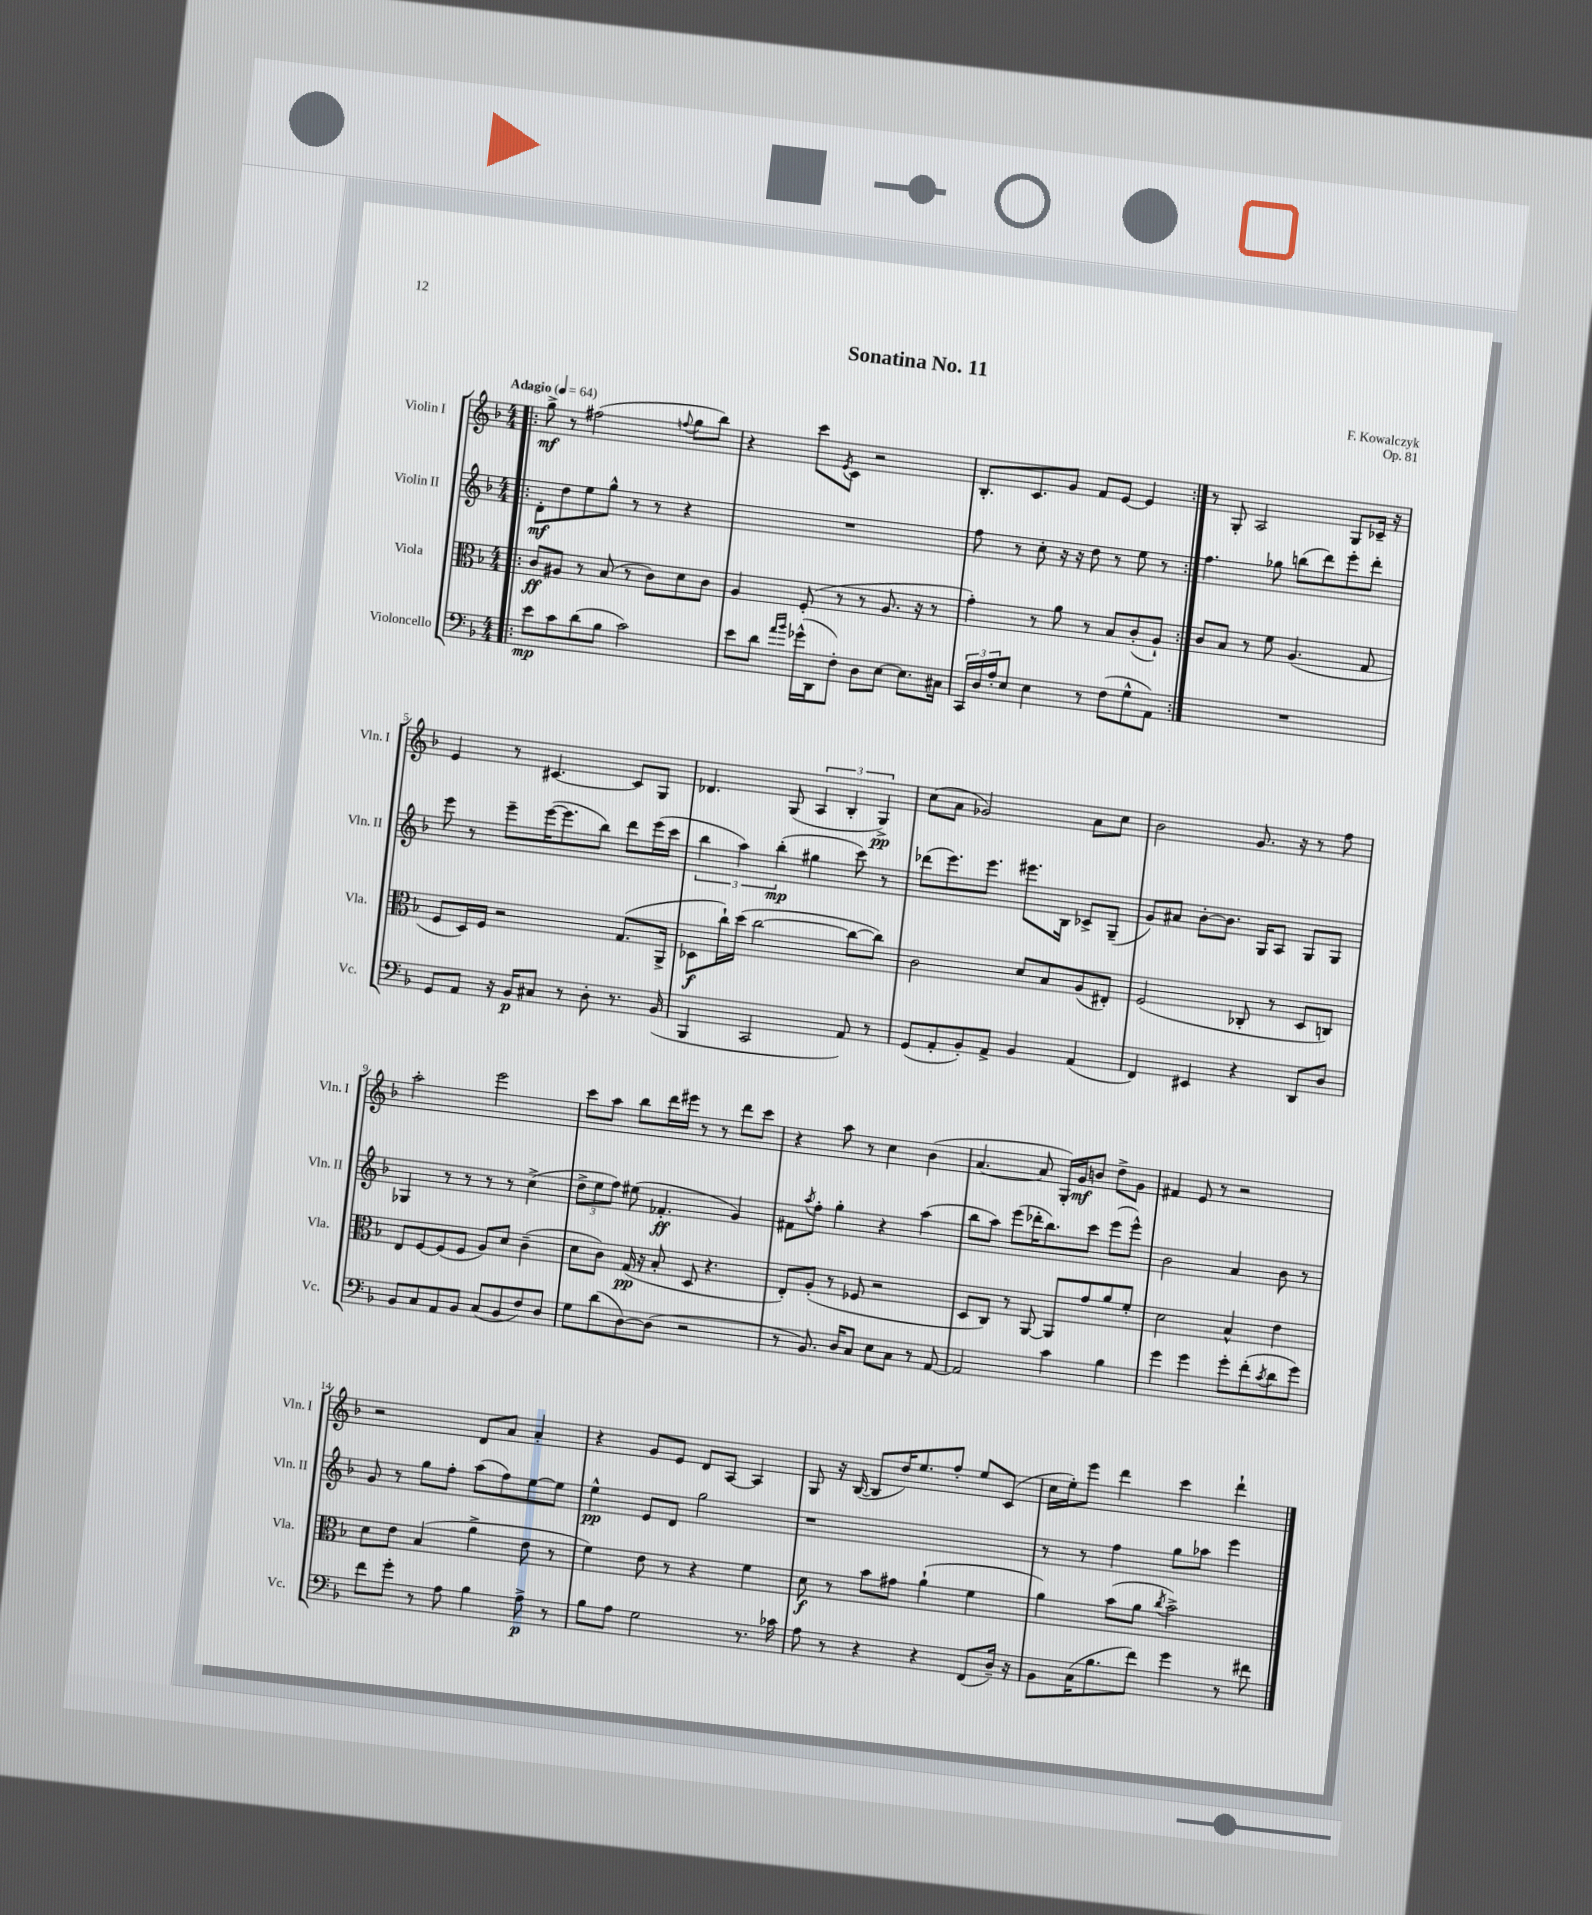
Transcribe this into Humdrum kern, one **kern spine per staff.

**kern	**dynam	**kern	**dynam	**kern	**dynam	**kern	**dynam
*part4	*part4	*part3	*part3	*part2	*part2	*part1	*part1
*staff4	*staff4	*staff3	*staff3	*staff2	*staff2	*staff1	*staff1
*I"Violoncello	*	*I"Viola	*	*I"Violin II	*	*I"Violin I	*
*I'Vc.	*	*I'Vla.	*	*I'Vln. II	*	*I'Vln. I	*
*clefF4	*	*clefC3	*	*clefG2	*	*clefG2	*
*k[b-]	*	*k[b-]	*	*k[b-]	*	*k[b-]	*
*M4/4	*	*M4/4	*	*M4/4	*	*M4/4	*
*MM64	*	*MM64	*	*MM64	*	*MM64	*
=1!|:	=1!|:	=1!|:	=1!|:	=1!|:	=1!|:	=1!|:	=1!|:
!	!	!	!	!	!	!LO:TX:a:B:t=Adagio	!
8e\L	mp	8c/L	ff	8d'\L	mf	8gg^\	mf
8c\	.	8A#X/J	.	8dd\	.	8r	.
(8d\	.	8r	.	8ee\	.	(2ff#X\	.
8B-\J	.	(8B-/	.	8gg^^\J	.	.	.
2c\)	.	8r	.	8r	.	.	.
.	.	8c\L)	.	8r	.	.	.
.	.	.	.	.	.	8qqffn/	.
.	.	8d\	.	4r	.	8gg\L	.
.	.	8c\J	.	.	.	8bb-\J)	.
=2	=2	=2	=2	=2	=2	=2	=2
8e\L	.	4A/	.	1r	.	4r	.
8d\J	.	.	.	.	.	.	.
16qqa/LL	.	.	.	.	.	.	.
16qqb-/JJ	.	.	.	.	.	.	.
(16g-X^^\LL	.	(8F'/	.	.	.	8ccc\L	.
16DD\J	.	.	.	.	.	.	.
.	.	.	.	.	.	8qe/	.
8F'\J)	.	8r	.	.	.	8c\J	.
8D\L	.	8r	.	.	.	2r	.
[8E\J	.	8.A/	.	.	.	.	.
8.E\L]	.	.	.	.	.	.	.
.	.	16r	.	.	.	.	.
.	.	8r	.	.	.	.	.
16C#X\Jk	.	.	.	.	.	.	.
=3	=3	=3	=3	=3	=3	=3	=3
24CC/LL	.	4g'\)	.	8ff\	.	8.B-'/L	.
24D/	.	.	.	.	.	.	.
24A'/J	.	.	.	.	.	.	.
8E/J	.	.	.	8r	.	.	.
.	.	.	.	.	.	8.c/	.
4E\	.	8r	.	8cc'\	.	.	.
.	.	8a\	.	16r	.	8g/J	.
.	.	.	.	16r	.	.	.
8r	.	8r	.	8dd\	.	8f/L	.
(8F\L	.	8B-/L	.	8r	.	[8e/J	.
8G^^\	.	(8c'/	.	8ee\	.	4e/]	.
8AA\J)	.	8A`/J)	.	8r	.	.	.
=4:|!	=4:|!	=4:|!	=4:|!	=4:|!	=4:|!	=4:|!	=4:|!
1r	.	8c/L	.	4.ff\	.	8r	.
.	.	8B-/J	.	.	.	8G'/	.
.	.	8r	.	.	.	2A/	.
.	.	8f\	.	8gg-X\	.	.	.
.	.	(4.A/	.	(8bbn\L	.	.	.
.	.	.	.	8ddd\)	.	.	.
.	.	.	.	8eee'\	.	8G/L	.
.	.	8G/	.	8ddd'\J	.	16c-X~/Jk	.
.	.	.	.	.	.	16r	.
!!LO:LB:g=z
=5	=5	=5	=5	=5	=5	=5	=5
8GG/L	.	8F/L	.	8eee\	.	4e/	.
8AA/J	.	16D/L)	.	8r	.	.	.
.	.	16F/JJ	.	.	.	.	.
16r	.	2r	.	8eee~\L	.	8r	.
16BB-/KL	p	.	.	.	.	.	.
8C#X/J	.	.	.	([16eee\K	.	[4.c#X/	.
.	.	.	.	8.eee\]	.	.	.
8r	.	.	.	.	.	.	.
8D'\	.	.	.	8bb-\J)	.	.	.
8.r	.	(8.G/L	.	8ddd\L	.	8c#/L]	.
.	.	.	.	(16eee\L	.	8G/J	.
(16BB-/	.	16AA^/Jk	.	16ccc\JJ	.	.	.
=6	=6	=6	=6	=6	=6	=6	=6
4BBB-/	.	8D-X\L	f	6bb-\	.	4.d-X/	.
.	.	16cc`\L)	.	.	.	.	.
.	.	.	.	6aa\)	.	.	.
.	.	(16dd\JJ	.	.	.	.	.
2CC/	.	[2cc\	.	.	.	.	.
.	.	.	.	(6bb-'\	mp	.	.
.	.	.	.	.	.	(8G/	.
.	.	.	.	4gg#X\	.	6A/	.
.	.	.	.	.	.	6B-'/	.
8AA/)	.	8cc\L_	.	8ccc\)	.	.	.
.	.	.	.	.	.	6G^/)	pp
8r	.	8cc\J])	.	8r	.	.	.
=7	=7	=7	=7	=7	=7	=7	=7
(8GG/L	.	2c\	.	(8ddd-X\L	.	(8cc\L	.
8AA'/	.	.	.	8.eee\)	.	8a\J	.
8BB-'/)	.	.	.	.	.	2g-X/)	.
.	.	.	.	8.eee\J	.	.	.
8AA^/J	.	.	.	.	.	.	.
4BB-/	.	8d/L	.	8.eee#X\L	.	.	.
.	.	8B-/	.	.	.	.	.
.	.	.	.	16B-\Jk	.	.	.
(4AA/	.	(8A/	.	8c-X^/L	.	8a\L	.
.	.	8E#X'/J)	.	(8G~/J	.	8cc\J	.
=8	=8	=8	=8	=8	=8	=8	=8
4FF/)	.	(2F/	.	8g/L)	.	2b-\	.
.	.	.	.	8a#X/J	.	.	.
4EE#X/	.	.	.	[8b-'\L	.	.	.
.	.	.	.	8.b-\J]	.	.	.
4r	.	8C-X'/	.	.	.	8.g/	.
.	.	.	.	16G/KL	.	.	.
.	.	8r	.	8A/J	.	.	.
.	.	.	.	.	.	16r	.
8DD/L	.	8D/L	.	8G/L	.	8r	.
8D/J	.	8Cn/J)	.	8G/J	.	8ff\	.
!!LO:LB:g=z
=9	=9	=9	=9	=9	=9	=9	=9
8BB-/L	.	8E/L	.	4G-X/	.	2aa'\	.
8C/	.	[8F/	.	.	.	.	.
8AA/	.	(8F/]	.	8r	.	.	.
8BB-/J	.	8F/J	.	8r	.	.	.
(8C/L	.	8A/L)	.	8r	.	2eee\	.
8BB-/	.	8d/J	.	8r	.	.	.
8F/)	.	(4c~\	.	(4cc^\	.	.	.
8D/J	.	.	.	.	.	.	.
=10	=10	=10	=10	=10	=10	=10	=10
8G\L	.	8d\L	.	12dd^\L	.	8ccc\L	.
.	.	.	.	12ee\	.	.	.
(8d\	.	8c\J)	.	.	.	8aa\J	.
.	.	.	.	12ff\J)	.	.	.
[8D\)	.	(16G/	pp	(8ee#X\	.	8bb-\L	.
.	.	16r	.	.	.	.	.
(8D\J]	.	8B-'/	.	4.f-X'/	ff	16ddd\L	.
.	.	.	.	.	.	16eee#X\JJ	.
2r	.	8D/	.	.	.	8r	.
.	.	4.r	.	.	.	8r	.
.	.	.	.	4g/)	.	8ddd\L	.
.	.	.	.	.	.	8ccc\J	.
=11	=11	=11	=11	=11	=11	=11	=11
8r	.	8E'/L)	.	8f#X\L	.	4r	.
.	.	.	.	8qaa/	.	.	.
8.BB-/)	.	(8A'/J	.	8ff'\J	.	.	.
.	.	8r	.	4gg'\	.	8aa\	.
16D/KL	.	.	.	.	.	.	.
8C/J	.	8F-X/	.	.	.	8r	.
8E\L	.	2r	.	4r	.	4cc\	.
8C\J	.	.	.	.	.	.	.
8r	.	.	.	(4aa\	.	(4b-\	.
[8AA/	.	.	.	.	.	.	.
=12	=12	=12	=12	=12	=12	=12	=12
2AA/]	.	8D/L	.	8bb-\L	.	[4.a/	.
.	.	8C/J)	.	8aa\J)	.	.	.
.	.	8r	.	(8eee\L	.	.	.
.	.	[8AA/	.	16ddd-X'\K	.	8a/]	.
.	.	.	.	8.bb-\)	.	.	.
4c\	.	8AA/L]	.	.	.	16G'/LL)	.
.	.	.	.	.	.	16g/J	mf
.	.	8g/	.	8ccc\J	.	8bn/J	.
4B-\	.	8a/	.	(8eee\L	.	8dd^\L	.
.	.	8f'/J	.	8eee^^\J)	.	8g\J	.
=13	=13	=13	=13	=13	=13	=13	=13
4g\	.	2d\	.	2b-\	.	4f#X/	.
4g\	.	.	.	.	.	8e/	.
.	.	.	.	.	.	8r	.
8g'\L	.	4B-^^/	.	4a/	.	2r	.
(8f'\	.	.	.	.	.	.	.
8qc/	.	.	.	.	.	.	.
8d\	.	4e\	.	8b-\	.	.	.
8g\J)	.	.	.	8r	.	.	.
!!LO:LB:g=z
=14	=14	=14	=14	=14	=14	=14	=14
8f\L	.	8d\L	.	8g/	.	2r	.
8g'\J	.	8e\J	.	8r	.	.	.
8r	.	(4B-/	.	8gg\L	.	.	.
8A\	.	.	.	8ff'\J	.	.	.
4B-\	.	4a^\	.	(8aa\L	.	8d/L	.
.	.	.	.	8ff\)	.	8a/J	.
8A^\	p	8e\	.	[8ee\	.	4a'/	.
8r	.	8r	.	8ee\J]	.	.	.
=15	=15	=15	=15	=15	=15	=15	=15
8B-\L	.	4f\)	.	4ee^^\	pp	4r	.
8A\J	.	.	.	.	.	.	.
2G\	.	8e\	.	8e/L	.	8g/L	.
.	.	8r	.	8d/J	.	8e/J	.
.	.	4r	.	2gg\	.	8d/L	.
.	.	.	.	.	.	[8A/J	.
8.r	.	4f\	.	.	.	4A/]	.
16c-X\	.	.	.	.	.	.	.
=16	=16	=16	=16	=16	=16	=16	=16
8A\	.	8d\	f	1r	.	8G/	.
8r	.	8r	.	.	.	16r	.
.	.	.	.	.	.	([16B-/	.
4r	.	8b-\L	.	.	.	8B-/L]	.
.	.	8g#X\J	.	.	.	16dd/K)	.
.	.	.	.	.	.	8.ee/	.
4r	.	(4a`\	.	.	.	.	.
.	.	.	.	.	.	8ff'/J	.
(8FF/L	.	4f\	.	.	.	8ee/L	.
16D~/Jk)	.	.	.	.	.	(8c/J	.
16r	.	.	.	.	.	.	.
=17	=17	=17	=17	=17	=17	=17	=17
8BB-\L	.	4a\)	.	8r	.	16cc\LL	.
.	.	.	.	.	.	16ee'\J)	.
(16C\K	.	.	.	8r	.	8eee\J	.
8.B-\	.	.	.	.	.	.	.
.	.	(8b-\L	.	4ff\	.	4ddd\	.
8f\J)	.	8a\J	.	.	.	.	.
.	.	8qcc/	.	.	.	.	.
4g\	.	2b-^\)	.	8gg\L	.	4ccc\	.
.	.	.	.	8aa-X\J	.	.	.
8r	.	.	.	4eee\	.	4ddd`\	.
8f#X\	.	.	.	.	.	.	.
==	==	==	==	==	==	==	==
*-	*-	*-	*-	*-	*-	*-	*-
